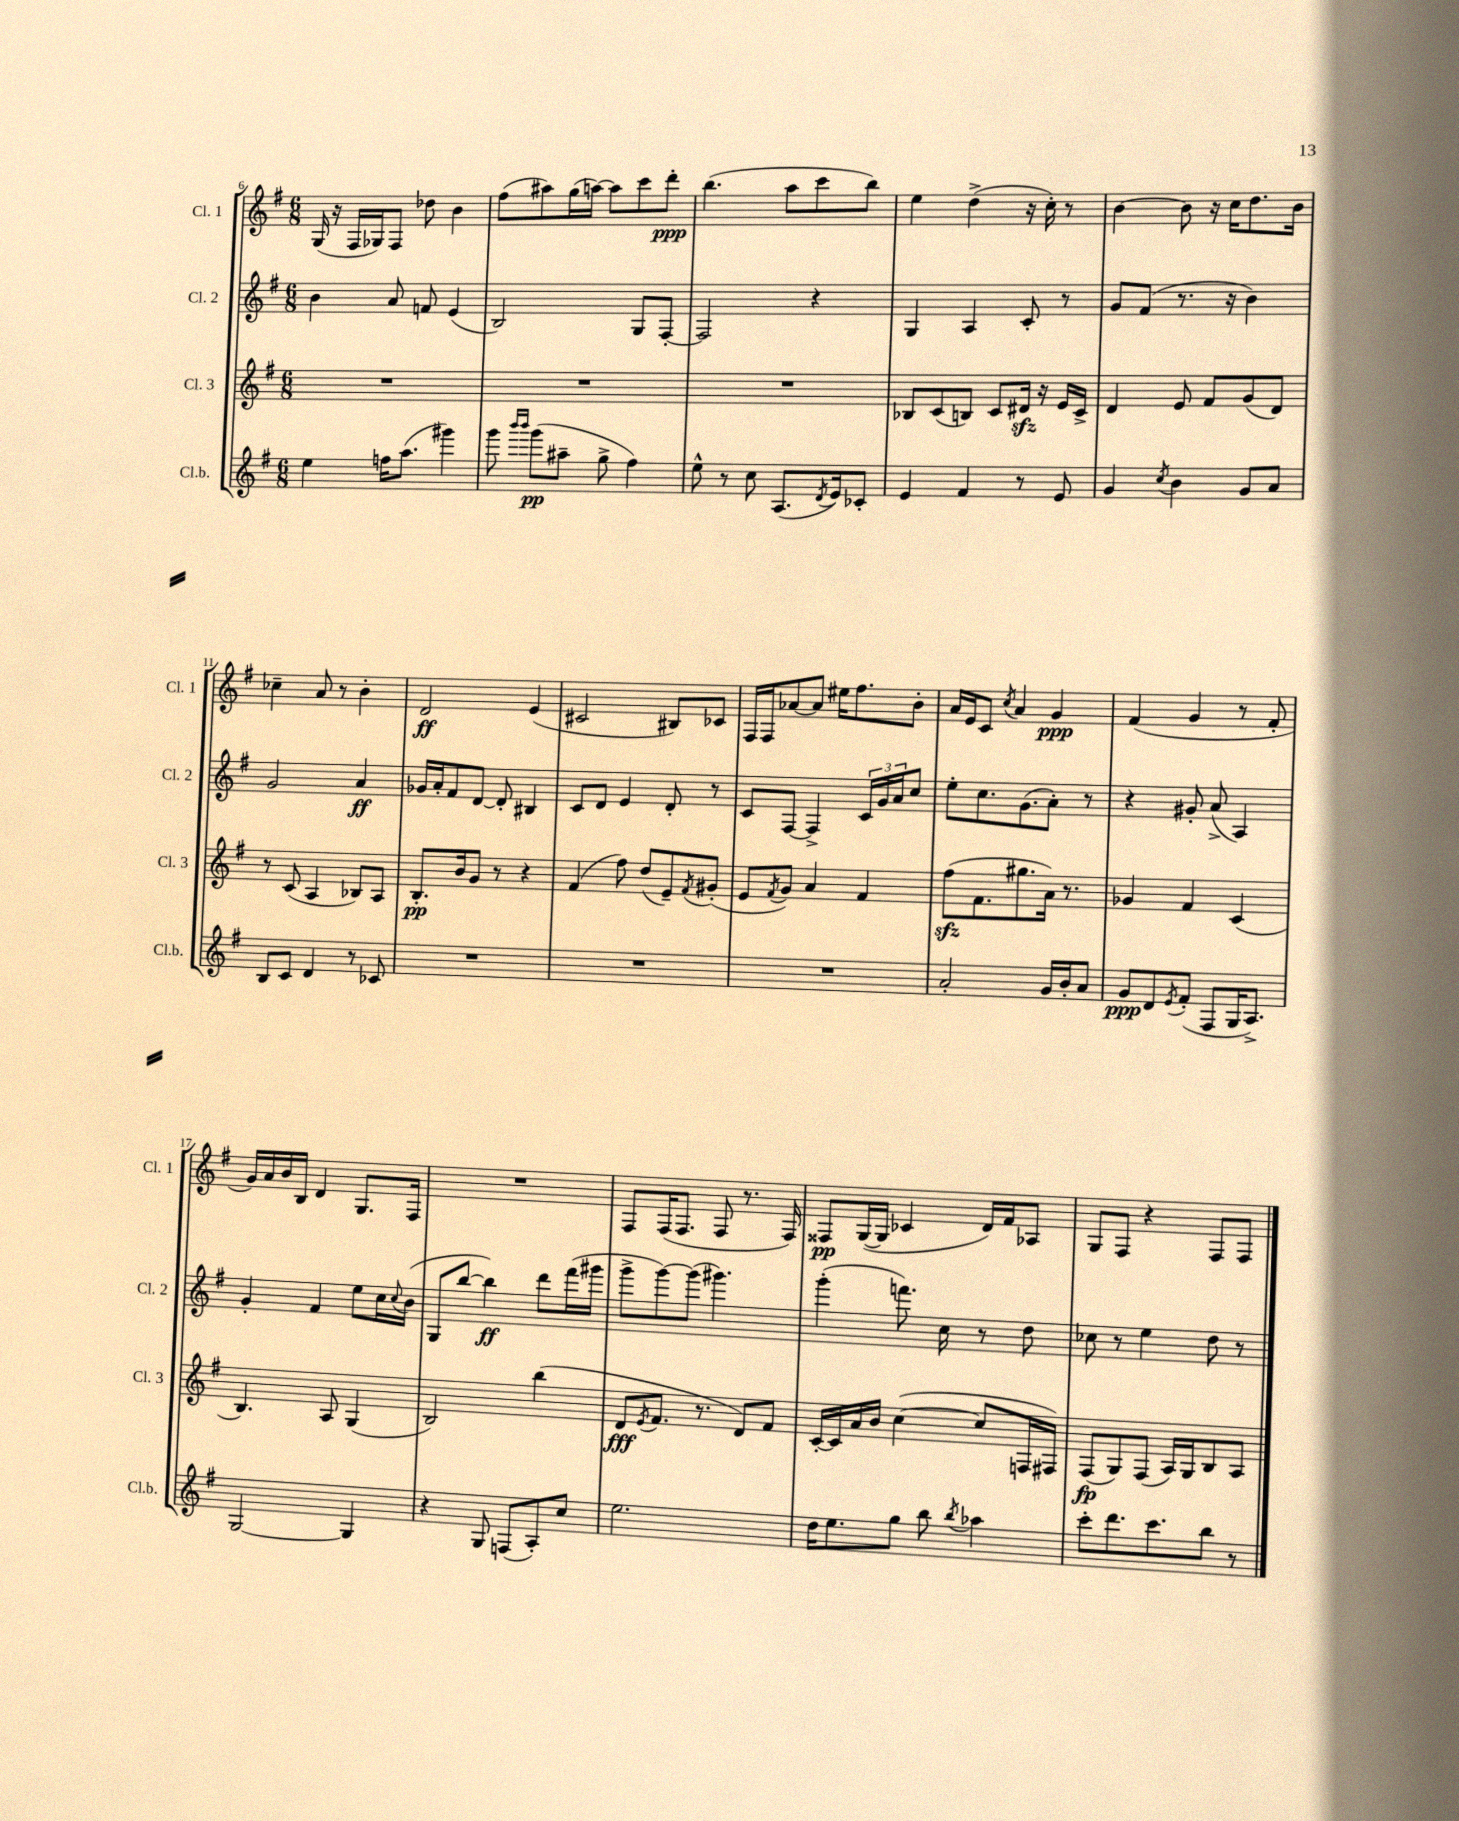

**kern	**dynam	**kern	**dynam	**kern	**dynam	**kern	**dynam
*part4	*part4	*part3	*part3	*part2	*part2	*part1	*part1
*staff4	*staff4	*staff3	*staff3	*staff2	*staff2	*staff1	*staff1
*I"Cl.b.	*	*I"Cl. 3	*	*I"Cl. 2	*	*I"Cl. 1	*
*I'Cl.b.	*	*I'Cl. 3	*	*I'Cl. 2	*	*I'Cl. 1	*
*clefG2	*	*clefG2	*	*clefG2	*	*clefG2	*
*k[f#]	*	*k[f#]	*	*k[f#]	*	*k[f#]	*
*M6/8	*	*M6/8	*	*M6/8	*	*M6/8	*
=6	=6	=6	=6	=6	=6	=6	=6
4ee\	.	2.r	.	4b\	.	(16G/	.
.	.	.	.	.	.	16r	.
.	.	.	.	.	.	16F#/LL	.
.	.	.	.	.	.	16G-X/J)	.
16ffn\KL	.	.	.	8a/	.	8F#/J	.
(8.aa\J	.	.	.	.	.	.	.
.	.	.	.	8fn/	.	8dd-X\	.
4ggg#X\)	.	.	.	(4e/	.	4b\	.
=7	=7	=7	=7	=7	=7	=7	=7
8ggg\	.	2.r	.	2B/)	.	(8ff#\L	.
16qqbbb/LL	.	.	.	.	.	.	.
16qqbbb/JJ	.	.	.	.	.	.	.
(8ggg\L	pp	.	.	.	.	8aa#X\)	.
8aa#X~\J	.	.	.	.	.	(16gg\L	.
.	.	.	.	.	.	[16aan\JJ)	.
8gg^\	.	.	.	.	.	8aa\L]	.
4ff#\)	.	.	.	8G/L	.	8ccc\	.
.	.	.	.	[8F#'/J	.	8ddd'\J	ppp
=8	=8	=8	=8	=8	=8	=8	=8
8ee^^\	.	2.r	.	2F#/]	.	(4.bb\	.
8r	.	.	.	.	.	.	.
8cc\	.	.	.	.	.	.	.
(8.A/L	.	.	.	.	.	8aa\L	.
.	.	.	.	4r	.	8ccc\	.
8qd/	.	.	.	.	.	.	.
16e/k)	.	.	.	.	.	.	.
8c-X'/J	.	.	.	.	.	8bb\J)	.
=9	=9	=9	=9	=9	=9	=9	=9
4e/	.	8B-X/L	.	4G/	.	4ee\	.
.	.	(8c/	.	.	.	.	.
4f#/	.	8Bn/J)	.	4A/	.	(4dd^\	.
.	.	8c/L	.	.	.	.	.
8r	.	16d#Xzz/Jk	.	8c'/	.	16r	.
.	.	16r	.	.	.	16cc'\)	.
8e/	.	16e/LL	.	8r	.	8r	.
.	.	16c^/JJ	.	.	.	.	.
=10	=10	=10	=10	=10	=10	=10	=10
4g/	.	4d/	.	8g/L	.	[4b\	.
.	.	.	.	(8f#/J	.	.	.
8qcc/	.	.	.	.	.	.	.
4b\	.	8e/	.	8.r	.	8b\]	.
.	.	8f#/L	.	.	.	16r	.
.	.	.	.	16r	.	16cc\KL	.
8g/L	.	(8g/	.	4b\)	.	8.dd\	.
8a/J	.	8d/J)	.	.	.	.	.
.	.	.	.	.	.	16b\Jk	.
!!LO:LB:g=z
=11	=11	=11	=11	=11	=11	=11	=11
8B/L	.	8r	.	2g/	.	4cc-X~\	.
8c/J	.	(8c/	.	.	.	.	.
4d/	.	4A/	.	.	.	8a/	.
.	.	.	.	.	.	8r	.
8r	.	8B-X/L)	.	4a/	ff	4b'\	.
8c-X/	.	8A/J	.	.	.	.	.
=12	=12	=12	=12	=12	=12	=12	=12
2.r	.	8.B'/L	pp	16g-X/LL	.	2d/	ff
.	.	.	.	16a'/J	.	.	.
.	.	.	.	8f#/	.	.	.
.	.	16b/k	.	.	.	.	.
.	.	8g/J	.	[8d/J	.	.	.
.	.	8r	.	8d'/]	.	.	.
.	.	4r	.	4B#X/	.	(4e/	.
=13	=13	=13	=13	=13	=13	=13	=13
2.r	.	(4f#/	.	8c/L	.	2c#X/	.
.	.	.	.	8d/J	.	.	.
.	.	8ff#\)	.	4e/	.	.	.
.	.	(8dd/L	.	.	.	.	.
.	.	8e~/)	.	8d'/	.	8B#X/L)	.
.	.	8qf#/	.	.	.	.	.
.	.	(8g#X'/J	.	8r	.	8c-X/J	.
=14	=14	=14	=14	=14	=14	=14	=14
2.r	.	8e/L	.	8c/L	.	16F#/LL	.
.	.	.	.	.	.	16F#/J	.
.	.	8qf#/	.	.	.	.	.
.	.	8g/J)	.	[8F#/J	.	[8a-X/	.
.	.	4a/	.	4F#^/]	.	8a-/J]	.
.	.	.	.	.	.	16ee#X\KL	.
.	.	.	.	.	.	8.ff#\	.
.	.	4f#/	.	24c/LL	.	.	.
.	.	.	.	24g/	.	.	.
.	.	.	.	24a/J	.	.	.
.	.	.	.	8cc/J	.	8b'\J	.
=15	=15	=15	=15	=15	=15	=15	=15
2a'/	.	(8ff#zz\L	.	8ee'\L	.	16a/LL	.
.	.	.	.	.	.	16e/J	.
.	.	8.f#\	.	8.cc\	.	8c/J	.
.	.	.	.	.	.	8qcc/	.
.	.	.	.	.	.	4a/	.
.	.	8.gg#X\	.	(8.g\	.	.	.
16g/LL	.	16a\Jk)	.	8a'\J)	.	4g/	ppp
16b'/J	.	8.r	.	.	.	.	.
8a/J	.	.	.	8r	.	.	.
=16	=16	=16	=16	=16	=16	=16	=16
8g/L	ppp	4g-X/	.	4r	.	(4f#/	.
8d/	.	.	.	.	.	.	.
8qe/	.	.	.	.	.	.	.
(8f#'/J	.	4f#/	.	8g#X'/	.	4g/	.
8F#/L	.	.	.	(8a^/	.	.	.
16G/K	.	(4c/	.	4A/)	.	8r	.
8.A^/J)	.	.	.	.	.	.	.
.	.	.	.	.	.	8f#'/	.
!!LO:LB:g=z
=17	=17	=17	=17	=17	=17	=17	=17
[2G/	.	4.B/)	.	4g'/	.	16g/LL)	.
.	.	.	.	.	.	16a/	.
.	.	.	.	.	.	16b/	.
.	.	.	.	.	.	16B/JJ	.
.	.	.	.	4f#/	.	4d/	.
.	.	8A/	.	.	.	.	.
4G/]	.	(4G/	.	8ee\L	.	8.G/L	.
.	.	.	.	16cc\L	.	.	.
.	.	.	.	8qqcc/	.	.	.
.	.	.	.	(16b\JJ	.	16F#/Jk	.
=18	=18	=18	=18	=18	=18	=18	=18
4r	.	2B/)	.	8G/L	.	2.r	.
.	.	.	.	[8bb/J	.	.	.
8G/	.	.	.	4bb\])	ff	.	.
(8Fn/L	.	.	.	.	.	.	.
8A'/)	.	(4bb\	.	8ddd\L	.	.	.
8cc/J	.	.	.	(16fff#\L	.	.	.
.	.	.	.	16ggg#X\JJ	.	.	.
=19	=19	=19	=19	=19	=19	=19	=19
2.ee\	.	8d/L	fff	8ggg^\L	.	8F#/L	.
.	.	8qe/	.	.	.	.	.
.	.	8.f#/J	.	[8ggg\)	.	(16F#/K	.
.	.	.	.	.	.	8.F#/J	.
.	.	.	.	(8ggg\J]	.	.	.
.	.	8.r	.	.	.	.	.
.	.	.	.	4.ggg#X\)	.	8F#/	.
.	.	8d/L)	.	.	.	8.r	.
.	.	8f#/J	.	.	.	.	.
.	.	.	.	.	.	16F#/)	.
=20	=20	=20	=20	=20	=20	=20	=20
16dd\KL	.	[16c'/LL	.	(4ggg'\	.	8F##X/L	pp
8.ee\	.	16c/]	.	.	.	.	.
.	.	16a/	.	.	.	([16G/L	.
.	.	16b/JJ	.	.	.	16G/JJ]	.
8gg\J	.	([4cc\	.	8.fffn\)	.	4c-X/	.
8bb\	.	.	.	.	.	.	.
.	.	.	.	16cc\	.	.	.
8qbb/	.	.	.	.	.	.	.
4aa-X\	.	8cc/L]	.	8r	.	16d/LL)	.
.	.	.	.	.	.	16f#/J	.
.	.	16Fn/L	.	8dd\	.	8A-X/J	.
.	.	16F#X/JJ)	.	.	.	.	.
=21	=21	=21	=21	=21	=21	=21	=21
8ccc'\L	.	(8F#/L	fp	8cc-X\	.	8G/L	.
8.ddd\	.	8G/)	.	8r	.	8F#/J	.
.	.	(8F#/J	.	4ee\	.	4r	.
8.ccc\	.	.	.	.	.	.	.
.	.	16A/LL)	.	.	.	.	.
.	.	16G/J	.	.	.	.	.
8bb\J	.	8B/	.	8dd\	.	8F#/L	.
8r	.	8A/J	.	8r	.	8F#/J	.
==	==	==	==	==	==	==	==
*-	*-	*-	*-	*-	*-	*-	*-
